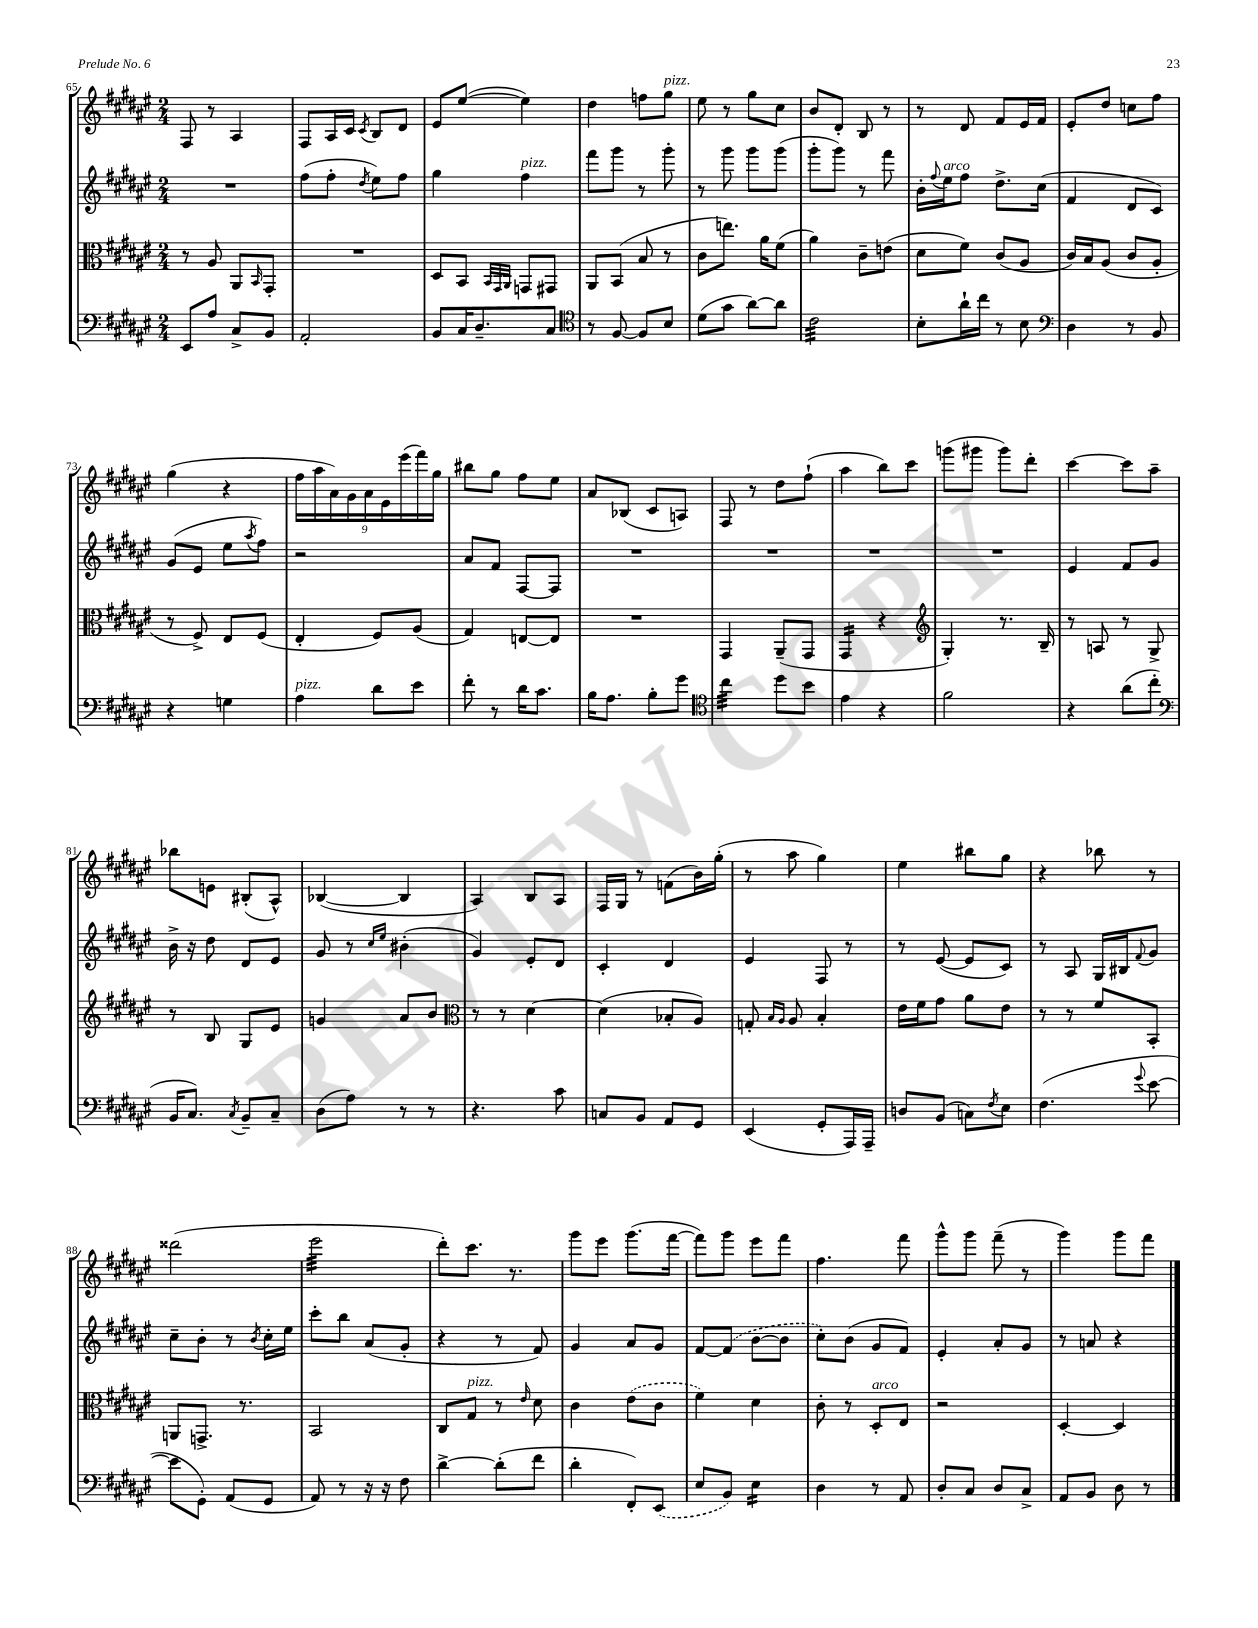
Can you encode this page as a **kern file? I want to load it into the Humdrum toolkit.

**kern	**kern	**kern	**kern
*staff4	*staff3	*staff2	*staff1
*clefF4	*clefC3	*clefG2	*clefG2
*k[f#c#g#d#a#e#]	*k[f#c#g#d#a#e#]	*k[f#c#g#d#a#e#]	*k[f#c#g#d#a#e#]
*M2/4	*M2/4	*M2/4	*M2/4
8EE#	8r	2r	8F#
8A#	8A#	.	8r
8C#^	8AA#	.	4A#
.	16qqBB	.	.
8BB	8GG#'	.	.
=	=	=	=
2AA#'	2r	(8ff#	8F#
.	.	8ff#'	16A#
.	.	.	16c#
.	.	8qdd#	8qc#
.	.	8ee#)	8B
.	.	8ff#	8d#
=	=	=	=
8BB	8D#	4gg#	8e#
16C#	8BB	.	([8ee#
8.D#~	.	.	.
.	32qqBB	.	.
.	32qqGG#	.	.
.	32qqAA#	.	.
.	8GG	4ff#	4ee#])
8C#	8GG#	.	.
=	=	=	=
*clefC4	*	*	*
8r	8AA#	8fff#	4dd#
[8F#	(8BB	8ggg#	.
8F#]	8B	8r	8ff
8B	8r	8ggg#'	8gg#
=	=	=	=
(8d#	8c#	8r	8ee#
8g#	8.ee)	8ggg#	8r
[8a#)	.	8ggg#	8gg#
.	16a#	.	.
8a#]	(8f#	(8ggg#	8cc#
=	=	=	=
2c#	4a#)	8ggg#'	8b
.	.	8ggg#)	8d#'
.	8c#~	8r	8B
.	(8e	8fff#	8r
=	=	=	=
8B'	8d#	16b'	8r
.	.	8qqff#	.
.	.	16ee#	.
16a#`	8f#)	8ff#	8d#
16cc#	.	.	.
8r	(8c#	8.dd#^	8f#
8B	8A#	.	16e#
.	.	(16cc#	16f#
=	=	=	=
*clefF4	*	*	*
4D#	16c#)	4f#	8e#'
.	16B	.	.
.	(8A#	.	8dd#
8r	8c#	8d#	8cc
8BB	8A#'	8c#)	8ff#
=	=	=	=
4r	8r	(8g#	(4gg#
.	8F#^)	8e#	.
4G	8E#	8ee#	4r
.	.	8qaa#	.
.	(8F#	8ff#)	.
=	=	=	=
4A#	4E#'	2r	18ff#
.	.	.	18aa#
.	.	.	18a#)
.	.	.	18g#
.	.	.	18a#
8d#	8F#)	.	.
.	.	.	18e#
.	.	.	(18eee#
8e#	(8A#	.	.
.	.	.	18fff#)
.	.	.	18gg#
=	=	=	=
8f#'	4G#)	8a#	8bb#
8r	.	8f#	8gg#
16d#	[8E	[8F#	8ff#
8.c#	.	.	.
.	8E]	8F#]	8ee#
=	=	=	=
16B	2r	2r	8a#
8.A#	.	.	.
.	.	.	(8B-
8B'	.	.	8c#
8g#	.	.	8A)
=	=	=	=
*clefC4	*	*	*
4cc#	4GG#	2r	8F#
.	.	.	8r
8dd#	(8AA#~	.	8dd#
8b	8GG#	.	(8ff#`
=	=	=	=
4e#	4GG#	2r	4aa#
4r	4r	.	8bb)
.	.	.	8ccc#
=	=	=	=
*	*clefG2	*	*
2f#	4G#')	2r	(8ggg
.	.	.	8ggg#
.	8.r	.	8ggg#)
.	.	.	8ddd#'
.	16B~	.	.
=	=	=	=
4r	8r	4e#	[4ccc#
.	8A	.	.
(8a#	8r	8f#	8ccc#]
8cc#'	8G#^	8g#	8aa#~
=	=	=	=
*clefF4	*	*	*
16BB	8r	16b^	8bb-
8.C#)	.	16r	.
.	8B	8dd#	8e
8qC#	.	.	.
8BB~	8G#	8d#	(8B#'
8C#~	8e#	8e#	8A#^^)
=	=	=	=
(8D#	4g	8g#	([4B-
8A#)	.	8r	.
.	.	16qqcc#	.
.	.	16qqee#	.
8r	8a#	(4b#'	4B-]
8r	8b	.	.
=	=	=	=
*	*clefC3	*	*
4.r	8r	4g#)	4A#)
.	8r	.	.
.	[4d#	8e#'	8B
8c#	.	8d#	8A#
=	=	=	=
8C	(4d#]	4c#'	16F#
.	.	.	16G#
8BB	.	.	8r
8AA#	8B-'	4d#	(8f
8GG#	8A#)	.	16b)
.	.	.	(16gg#'
=	=	=	=
(4EE#	8G'	4e#	8r
.	16qqB	.	.
.	16qqA#	.	.
.	8A#	.	8aa#
8GG#'	4B'	8F#	4gg#)
16AAA#)	.	8r	.
16AAA#~	.	.	.
=	=	=	=
8D	16e#	8r	4ee#
.	16f#	.	.
(8BB	8g#	([8e#	.
8C)	8a#	8e#]	8bb#
8qF#	.	.	.
8E#	8e#	8c#)	8gg#
=	=	=	=
(4.F#	8r	8r	4r
.	8r	8A#	.
.	8f#	16G#	8bb-
.	.	16B#	.
8qqg#	.	8qqf#	.
[8e#	8BB'	8g#	8r
=	=	=	=
8e#]	8AA	8cc#~	(2ddd##
8GG#')	8.GG^	8b'	.
(8AA#	.	8r	.
.	8.r	.	.
.	.	8qb	.
8GG#	.	16cc#'	.
.	.	16ee#	.
=	=	=	=
8AA#)	2BB	8ccc#'	2eee#
8r	.	8bb	.
16r	.	(8a#	.
16r	.	.	.
8F#	.	8g#'	.
=	=	=	=
[4d#^	8C#	4r	8ddd#')
.	8G#	.	8.ccc#
(8d#']	8r	8r	.
.	.	.	8.r
.	16qqe#	.	.
8f#	8d#	8f#)	.
=	=	=	=
4d#'	4c#	4g#	8ggg#
.	.	.	8eee#
8FF#')	(8e#	8a#	(8.ggg#
(8EE#	8c#	8g#	.
.	.	.	[16fff#
=	=	=	=
8E#	4f#)	[8f#	8fff#])
8BB)	.	(8f#]	8ggg#
4E#	4d#	[8b	8eee#
.	.	8b]	8fff#
=	=	=	=
4D#	8c#'	8cc#')	4.ff#
.	8r	(8b	.
8r	8D#'	8g#	.
8AA#	8E#	8f#)	8fff#
=	=	=	=
8D#'	2r	4e#'	8ggg#^^
8C#	.	.	8ggg#
8D#	.	8a#'	(8fff#~
8C#^	.	8g#	8r
=	=	=	=
8AA#	[4D#'	8r	4ggg#)
8BB	.	8a	.
8D#	4D#]	4r	8ggg#
8r	.	.	8fff#
==	==	==	==
*-	*-	*-	*-
